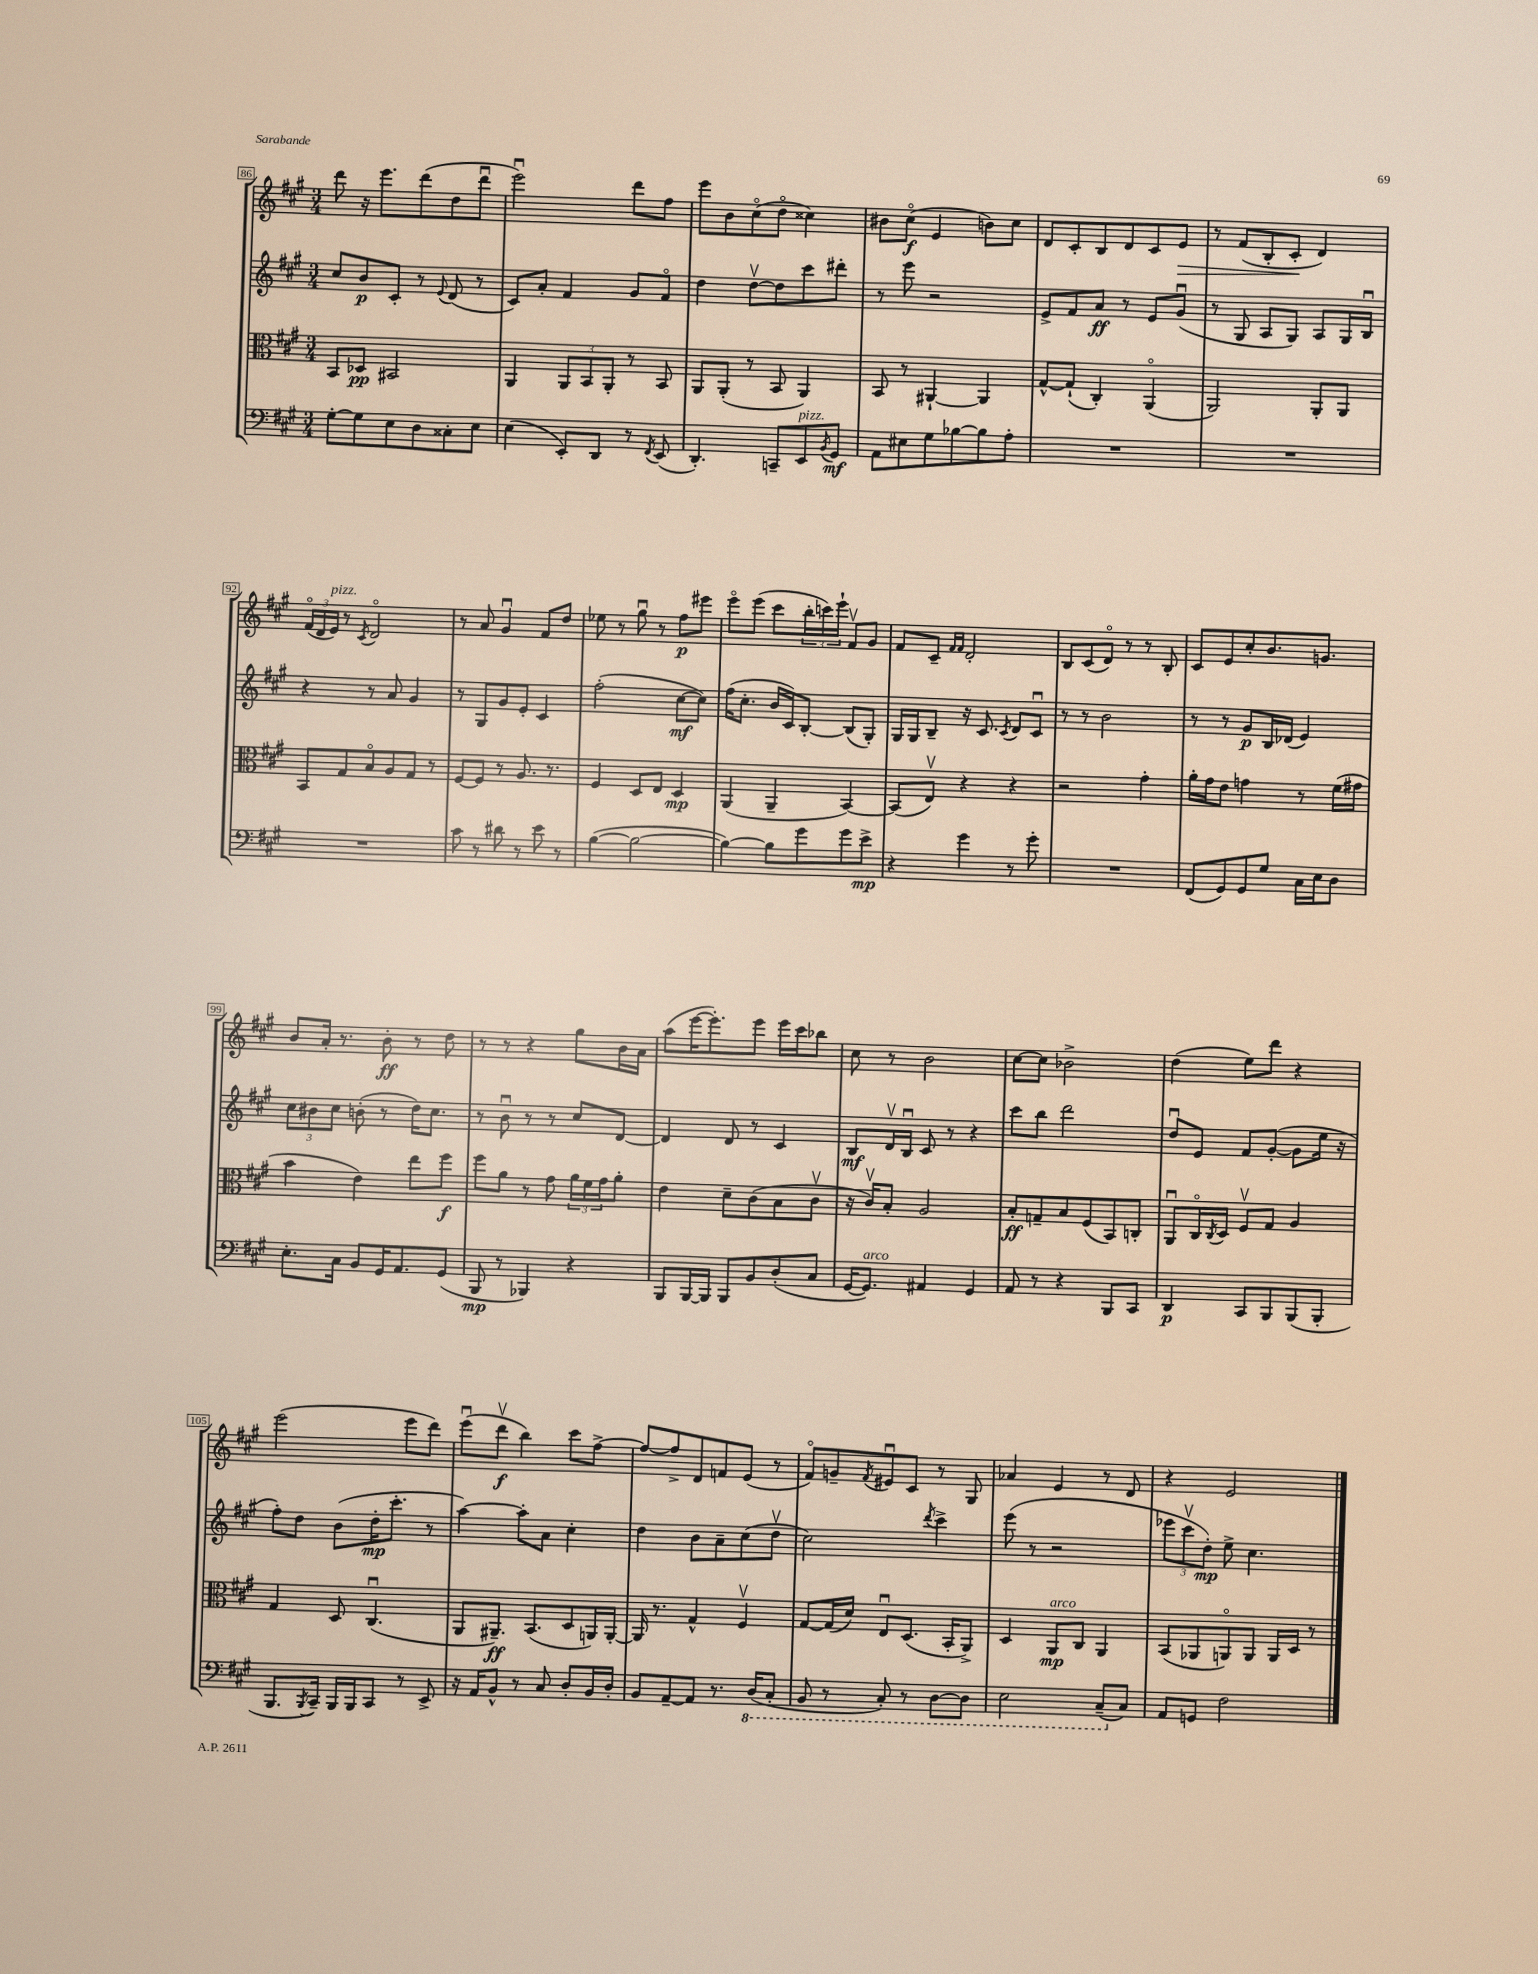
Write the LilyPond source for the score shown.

<<
\new StaffGroup <<
\new Staff = "s0" {
    \clef treble \key a \major \numericTimeSignature \time 3/4
    d'''8 r16 e'''8. d'''8( d''8 d'''8\downbow |
    e'''2\downbow) d'''8 fis''8 |
    e'''8 b'8 cis''8\flageolet( d''8\flageolet cisis''4) |
    bis'8 cis''8\flageolet\f( e'4 b'8) cis''8 |
    d'8 cis'8-. b8 d'8 cis'8 e'8\> |
    r8 fis'8( b8-. cis'8-.\! d'4) |
    \tuplet 3/2 { fis'16\flageolet( d'16 e'16^\markup { \italic "pizz." }) } r8 \acciaccatura { cis'8 } d'2\flageolet |
    r8 a'8 gis'4\downbow fis'8 d''8 |
    ees''8 r8 gis''8\downbow r8 fis''8\p eis'''8 |
    e'''8\flageolet e'''8( cis'''8 \tuplet 3/2 { b''16-. c'''16) e'''16-! } fis'8\upbow gis'8 |
    fis'8 cis'8-- \grace { fis'16 fis'16 } d'2-. |
    b8 cis'8( d'8\flageolet) r8 r8 b8-. |
    cis'8 e'8 cis''8-. b'8. g'8. |
    b'8 a'16-. r8. b'8-.\ff r8 d''8 |
    r8 r8 r4 gis''8 b'16 a'16 |
    a''8( e'''16~ e'''8.-.) e'''8 e'''16 cis'''16 bes''8 |
    cis''8 r8 b'2 |
    cis''8~ cis''8 bes'2-> |
    d''4( e''8) d'''8 r4 |
    e'''2( e'''8 d'''8) |
    e'''8\downbow( d'''8\upbow\f b''4) cis'''8 fis''8~-> |
    fis''8~ fis''8-> d'8 f'8 e'8( r8 |
    fis'8\flageolet) g'8-- \acciaccatura { fis'8 } eis'8\downbow cis'8 r8 gis8 |
    aes'4 e'4 r8 d'8 |
    r4 e'2 \bar "|." |
}
\new Staff = "s1" {
    \clef treble \key a \major \numericTimeSignature \time 3/4
    cis''8 b'8\p cis'8-. r8 \appoggiatura { e'8 } d'8( r8 |
    cis'8) a'8-. fis'4 gis'8 fis'8\flageolet |
    d''4 d''8~\upbow d''8 cis'''8 dis'''8-. |
    r8 e'''8 r2 |
    e'8-> fis'8 a'8\ff r8 e'8 gis'8\downbow( |
    r8 gis8 a8 gis8) a8 gis16 b16\downbow |
    r4 r8 a'8 gis'4 |
    r8 gis8 gis'8 e'8-. cis'4 |
    fis''2-.( cis''8~\mf cis''8) |
    fis''16( cis''8.-. b'16 cis'16) b8~-. b8( gis8-.) |
    gis16 gis16 b8-- r16 cis'8. \acciaccatura { cis'8 } d'8 cis'8\downbow |
    r8 r8 b'2 |
    r8 r8 gis'8\p b16 des'16( e'4) |
    \tuplet 3/2 { cis''8 bis'8 cis''8 } b'8-.( r8 d''16) cis''8. |
    r8 b'8\downbow r8 r8 cis''8 d'8~ |
    d'4 d'8 r8 cis'4 |
    b8\mf d'16\upbow b16\downbow cis'8 r8 r4 |
    cis'''8 b''8 d'''2 |
    d''8\downbow e'8 fis'8 gis'8~-.( gis'8 e''16 r16 |
    fis''8-.) d''8 b'8( d''16-.\mp cis'''8.-. r8 |
    a''4~) a''8-. a'8 cis''4-. |
    d''4 b'8 a'8-- cis''8( d''8\upbow |
    cis''2) \acciaccatura { d'''8 } cis'''4-> |
    e'''8( r8 r2 |
    \tuplet 3/2 { ees'''8 cis'''8\upbow d''8-.\mp) } e''8-> cis''4. \bar "|." |
}
\new Staff = "s2" {
    \clef alto \key a \major \numericTimeSignature \time 3/4
    b,8 des8\pp bis,2 |
    a,4 \tuplet 3/2 { a,8 b,8 a,8-. } r8 b,8 |
    a,8 a,8-.( r8 b,8 a,4) |
    b,8 r8 ais,4~-! ais,4 |
    gis8~-^ gis8-!( cis4-.) a,4\flageolet( |
    a,2) a,8-. a,8 |
    b,8 gis8 b8\flageolet a8 gis8 r8 |
    fis8~ fis8 r8 a8. r8. |
    fis4 d8 e8 d4\mp |
    a,4( a,4-- b,4~) |
    b,8( e8\upbow) r4 r4 |
    r2 gis'4-. |
    a'16-. gis'16 e'8 g'4 r8 fis'16( gis'16 |
    b'4 e'4) e''8 fis''8\f |
    fis''8 a'8 r8 gis'8 \tuplet 3/2 { a'16 fis'16 gis'16 } a'8-. |
    e'4 d'8-- cis'8( b8 cis'8\upbow |
    r16 cis'16\upbow) b8-. a2 |
    b8-.\ff g8-- b8 fis8( b,8) c8-. |
    a,8\downbow cis16\flageolet \acciaccatura { cis8 } d16 fis8\upbow gis8 a4 |
    gis4 d8 cis4.\downbow( |
    a,8 ais,8.--\ff) b,8.( d8 a,16) a,16~-. |
    a,16 r8. gis4-^ fis4\upbow |
    gis8~ gis16( d'16) e8\downbow d8.( b,16-. a,8->) |
    d4 a,8\mp^\markup { \italic "arco" } cis8 a,4 |
    b,8( aes,8 a,8\flageolet) a,8 a,16 d16 r8 \bar "|." |
}
\new Staff = "s3" {
    \clef bass \key a \major \numericTimeSignature \time 3/4
    gis8~-. gis8 e8 d8 cisis8-. e8 |
    e4( e,8-.) d,8 r8 \acciaccatura { fis,8 } e,8( |
    d,4.-.) c,8-- e,8^\markup { \italic "pizz." } \acciaccatura { b,8 } gis,8\mf |
    a,8 eis8 gis8 bes8~ bes8 a8-. |
    R2. |
    R2. |
    R2. |
    cis'8 r8 dis'8 r8 e'8 r8 |
    b4~( b2~ |
    b4~) b8 gis'8 gis'8 e'8->\mp |
    r4 gis'4 r8 gis'8-. |
    R2. |
    fis,8( gis,8) gis,8 gis8 cis16 e16 d8 |
    e8.-. cis16 b,8 gis,16 a,8. gis,8( |
    b,,8\mp r8 bes,,4) r4 |
    b,,8 b,,16~ b,,16 b,,8 b,8 d8-.( cis8 |
    gis,16~ gis,8.^\markup { \italic "arco" }) ais,4 gis,4 |
    a,8 r8 r4 b,,8 cis,8 |
    d,4\p cis,8 b,,8 b,,8( b,,8-. |
    b,,8. \acciaccatura { b,,8 } cis,16--) b,,16 b,,16 cis,8 r8 e,8-> |
    r16 a,16 b,8-^ r8 cis8 d8-. b,16 d16-. |
    b,8 a,8~-- a,8 r8. \ottava #-1 d,16( cis,8-. |
    b,,8 r8 cis,8-.) r8 d,8~ d,8 |
    e,2 cis,8--( \ottava #0 cis8) |
    a,8 g,8 fis2 \bar "|." |
}
>>
>>
\layout { \context { \Score currentBarNumber = #86 \override BarNumber.stencil = #(make-stencil-boxer 0.1 0.3 ly:text-interface::print) } }
